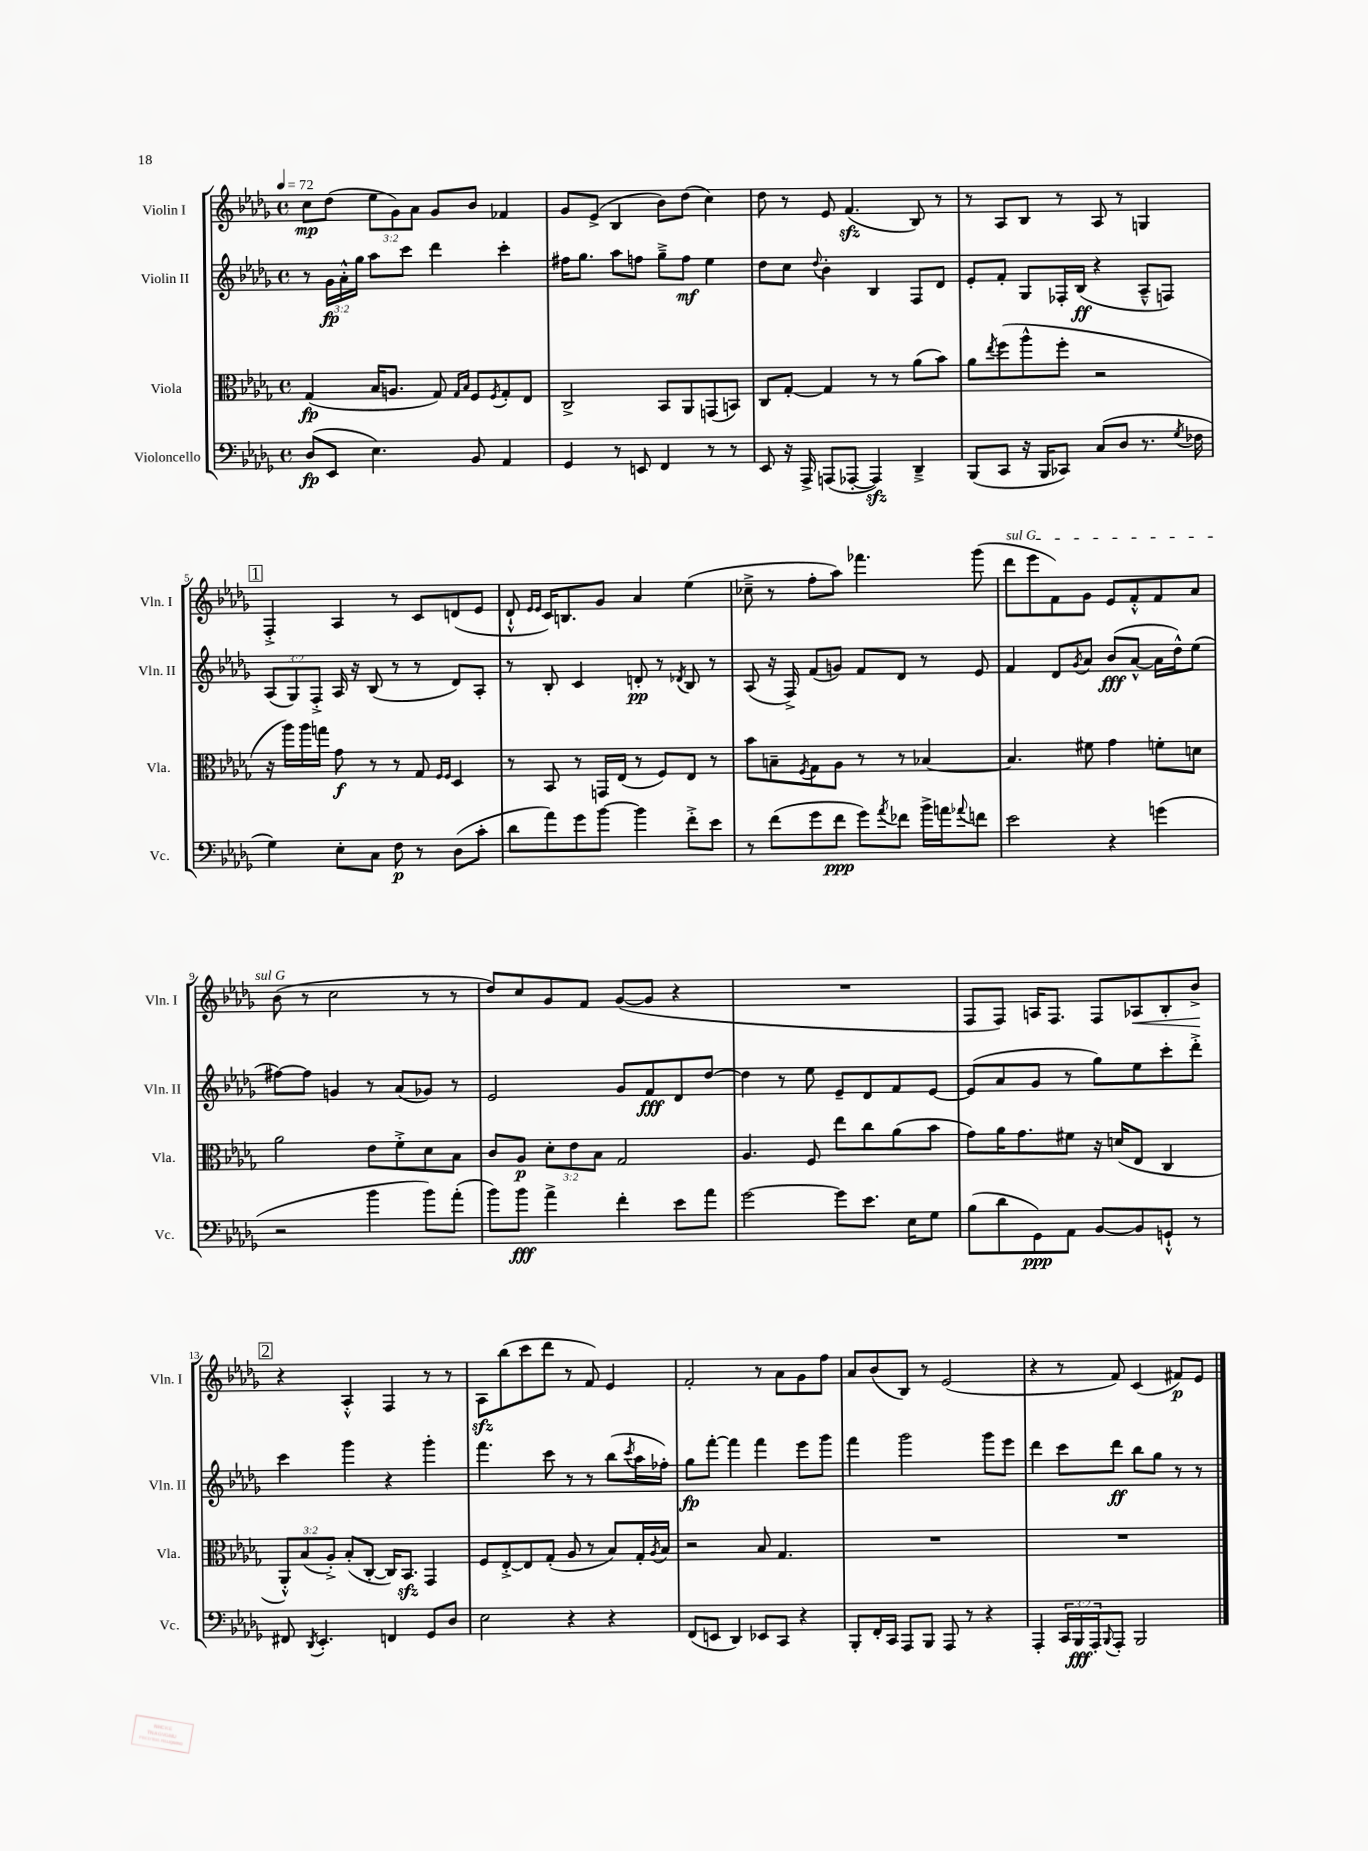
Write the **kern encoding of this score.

**kern	**kern	**kern	**kern
*staff4	*staff3	*staff2	*staff1
*clefF4	*clefC3	*clefG2	*clefG2
*k[b-e-a-d-g-]	*k[b-e-a-d-g-]	*k[b-e-a-d-g-]	*k[b-e-a-d-g-]
*M4/4	*M4/4	*M4/4	*M4/4
*met(c)	*met(c)	*met(c)	*met(c)
*MM72	*MM72	*MM72	*MM72
(8D-	(4G-	8r	8cc
8EE-	.	24g-	(8dd-
.	.	24a-'^^	.
.	.	24gg-	.
4.E-)	16B-	8aa-	12ee-
.	8.A	.	.
.	.	.	12g-)
.	.	8ccc	.
.	.	.	12a-
.	8G-)	4ddd-	8g-
.	16qqG-	.	.
.	16qqB-	.	.
8BB-	8F	.	8b-
.	8qF	.	.
4AA-	8G-'	4ccc'	4f-
.	8E-	.	.
=	=	=	=
4GG-	2C^	16ff#	8g-
.	.	8.gg-	.
.	.	.	(8e-^
8r	.	8aa-	4B-
8EE	.	8ff	.
4FF	8BB-	8gg-~^	8b-)
.	8AA-	8ff	(8dd-
8r	(8GG	4ee-	4cc)
8r	8BB)	.	.
=	=	=	=
8EE-	8C	8dd-	8dd-
16r	[8G-'	8cc	8r
16AAA-^	.	.	.
.	.	8qqdd-	.
(8AAA	4G-]	4b-'	8e-
[8AAA-'	.	.	(4.f
4AAA-])	8r	4B-	.
.	8r	.	.
4DD-~^	(8a-	8F	8B-)
.	8b-)	8d-	8r
=	=	=	=
(8BBB-	8a-	8e-'	8r
.	8qee-	.	.
8CC	(8ff	8f'	8A-
16r	8aa-^^	8G-	8B-
16BBB-	.	.	.
8CC-)	8ff'	16F-'	8r
.	.	(16B-	.
(8C	2r	4r	8A-
8D-	.	.	8r
8.r	.	8A-~^^	4G
.	.	8F)	.
8qG-	.	.	.
16F-	.	.	.
=	=	=	=
4G-)	16r	(12A-	4F'^
.	16aa-)	.	.
.	.	12G-)	.
.	16aa-	.	.
.	.	12F'^	.
.	16gg	.	.
8E-'	8g-	16A-	4A-
.	.	16r	.
8C	8r	(8B-	.
8F	8r	8r	8r
8r	8G-	8r	8c
.	16qqF	.	.
.	16qqF	.	.
(8D-	4D-	8d-)	(8d
8c'	.	8A-'	8e-
=	=	=	=
8d-	8r	8r	8d-`^^
.	.	.	16qqe-
.	.	.	16qqe-
8a-)	8BB-	8B-'	16c)
.	.	.	8.B
8g-	8r	4c	.
[8b-	16GG	.	8g-
.	(16E-	.	.
4b-]	8r	8d'	4a-
.	8F)	8r	.
.	.	8qd-	.
8f'^	8E-	8B-	(4ee-
8e-	8r	8r	.
=	=	=	=
8r	8b-	(8A-	8cc-~^
(8f	8B~	16r	8r
.	.	16F^)	.
.	8qF	.	.
8g-	8G-	(8f	8ff'
8f	8A-	8g)	8aa-)
8g-)	8r	8f	4.fff-
8qa-	.	.	.
8f-	8r	8d-	.
16b-^	[4B-	8r	.
16a	.	.	.
8qqa-	.	.	.
8f	.	8e-	(8ggg-
=	=	=	=
2e-	4.B-]	4f	8ddd-
.	.	.	8eee-
.	.	8d-	8f)
.	.	8qg-	.
.	8f#	8a-	8g-
4r	4g-	(8b-	8e-
.	.	[8a-^^	8f'^^
(4g	8f'	16a-]	8f
.	.	16dd-^^)	.
.	8d	(8ee-	8a-
=	=	=	=
2r	2a-	[8ff#)	(8b-
.	.	8ff#]	8r
.	.	4g	2cc
4b-	8e-	8r	.
.	8f'^	(8a-	.
8b-)	8d-	8g-)	8r
(8a-'	8B-	8r	8r
=	=	=	=
8b-)	8c	2e-	8dd-)
8b-	8A-	.	8cc
4a-^	12d-'	.	8g-
.	12e-	.	.
.	.	.	8f
.	12B-	.	.
4f'	2G-	8g-	([8g-
.	.	8f	8g-]
8e-	.	8d-	4r
8a-	.	[8dd-	.
=	=	=	=
[2g-	4.A-	4dd-]	1r
.	.	8r	.
.	8F	8ee-	.
8g-]	8ee-	8e-~	.
8.e-	8cc	8d-	.
.	(8a-	8f	.
16E-	.	.	.
8G-	8b-	[8e-	.
=	=	=	=
(8B-	8g-)	(8e-]	8F
8d-	16a-	8a-	8F)
.	8.g-	.	.
8GG-)	.	8g-	16A
.	.	.	8.F
8AA-	8f#	8r	.
[8BB-	16r	8gg-)	8F
.	(16d	.	.
8BB-]	8E-	8ee-	8A-
8GG`^^	4C	8ccc'	8B-'
8r	.	8ddd-'^	8b-^
=	=	=	=
8FF#	12AA-'^^)	4ccc	4r
.	(12B-	.	.
8qDD-	.	.	.
4.EE-'	.	.	.
.	12A-'^)	.	.
.	(8B-'	4ggg-	4A-'^^
.	[8C'	.	.
4FF	16C])	4r	4F
.	8.BB-	.	.
8GG-	4GG-	4ggg-'	8r
8D-	.	.	8r
=	=	=	=
2E-	8F	4.fff	8A-
.	[8E-'^	.	(8bb-
.	8E-]	.	8ccc
.	(8G-'	8ccc	8ddd-
4r	8A-	8r	8r
.	8r	8r	8f)
4r	8B-)	(8bb-	4e-
.	.	8qccc	.
.	16G-'	16aa-	.
.	8qA-	.	.
.	16B-	16ff-')	.
=	=	=	=
(8FF	2r	8gg-	2f'
8EE	.	[8fff'	.
4DD-)	.	4fff]	.
8EE-	8B-	4fff	8r
8CC	4.G-	.	8a-
4r	.	8eee-	8g-
.	.	8ggg-	8ff
=	=	=	=
8BBB-'	1r	4fff	8a-
16FF'	.	.	(8b-
16CC	.	.	.
8AAA-	.	2ggg-	8B-)
8BBB-	.	.	8r
8AAA-	.	.	(2e-
8r	.	.	.
4r	.	8ggg-	.
.	.	8eee-	.
=	=	=	=
4AAA-'	1r	4ddd-	4r
24CC	.	8ccc	8r
24BBB-	.	.	.
24AAA-'	.	.	.
8qqBBB-	.	.	.
8AAA-'	.	8ddd-	8f)
2BBB-	.	8bb-	(4c
.	.	8gg-	.
.	.	8r	8f#)
.	.	8r	8e-
==	==	==	==
*-	*-	*-	*-
